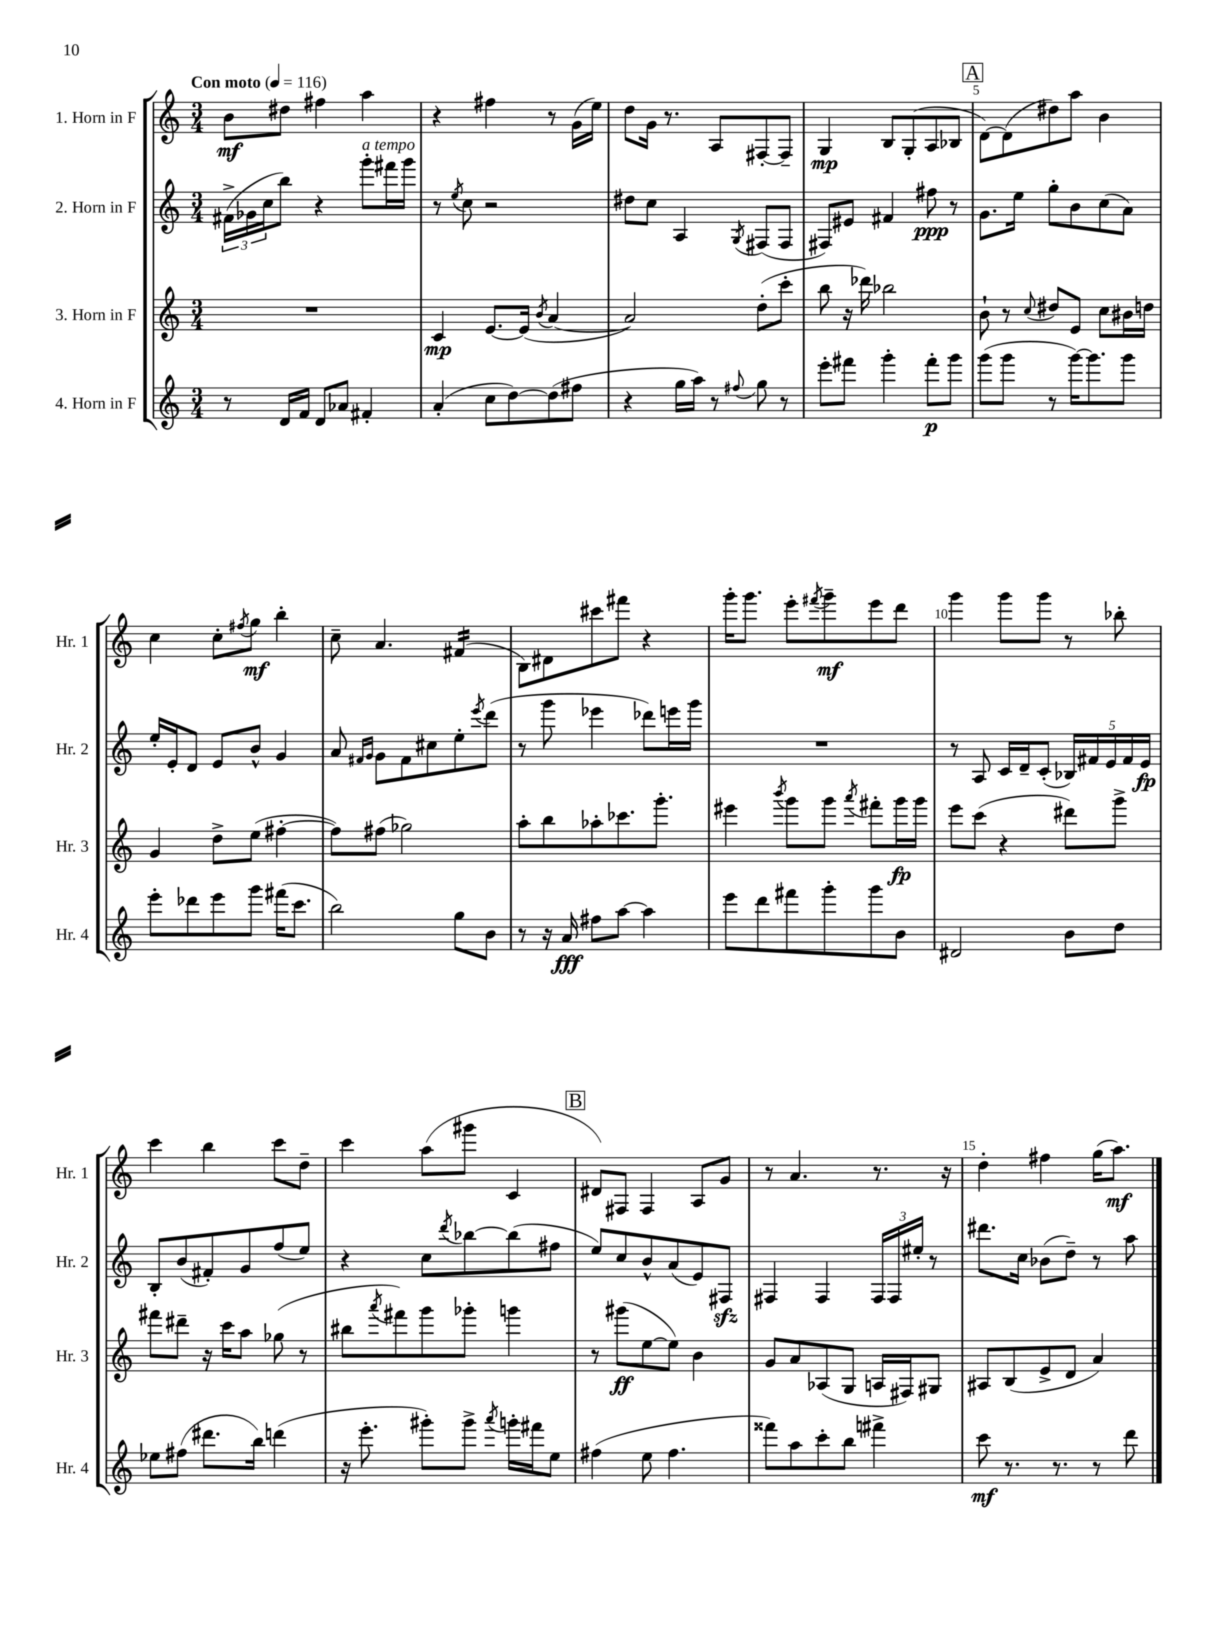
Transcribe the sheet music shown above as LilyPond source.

<<
\new StaffGroup <<
\new Staff = "s0" \with { instrumentName = "1. Horn in F" shortInstrumentName = "Hr. 1" } {
    \clef treble \key c \major \numericTimeSignature \time 3/4 \tempo "Con moto" 4 = 116
    b'8\mf dis''8 fis''4 a''4 |
    r4 fis''4 r8 g'16( e''16) |
    d''8 g'16 r8. a8 fis8~-. fis8-- |
    g4\mp b8 g8-.( a8 bes8 |
    \mark \markup { \box "A" } d'8~) d'8( dis''8) a''8 b'4 |
    c''4 c''8-. \acciaccatura { fis''8 } g''8\mf b''4-. |
    c''8-- a'4. fis'4:16( |
    b8) dis'8 cis'''8 fis'''8 r4 |
    g'''16-. g'''8. e'''8-. \acciaccatura { fis'''8 } g'''8--\mf e'''8 d'''8 |
    g'''4 g'''8 g'''8 r8 bes''8-. |
    c'''4 b''4 c'''8 d''8-- |
    c'''4 a''8( gis'''8 c'4 |
    \mark \markup { \box "B" } dis'8) fis8 fis4 a8 g'8 |
    r8 a'4. r8. r16 |
    d''4-. fis''4 g''16( a''8.\mf) \bar "|." |
}
\new Staff = "s1" \with { instrumentName = "2. Horn in F" shortInstrumentName = "Hr. 2" } {
    \clef treble \key c \major \numericTimeSignature \time 3/4
    \tuplet 3/2 { fis'16->( ges'16 c''16 } b''8) r4 g'''8-.^\markup { \italic "a tempo" } fis'''16 g'''16 |
    r8 \acciaccatura { e''8 } c''8 r2 |
    dis''8 c''8 a4 \acciaccatura { g8 } fis8( fis8 |
    fis8) eis'8 fis'4 fis''8\ppp r8 |
    \mark \markup { \box "A" } g'8. e''16 g''8-. b'8 c''8( a'8) |
    e''16-. e'16-. d'8 e'8 b'8-^ g'4 |
    a'8 \grace { fis'16 g'16 } g'8 fis'8 cis''8 e''8-. \acciaccatura { e'''8 } d'''8( |
    r8 g'''8 ees'''4 des'''8) e'''16 g'''16 |
    R2. |
    r8 a8 c'16 d'16-- c'8-.( \tuplet 5/4 { bes16) fis'16 e'16 fis'16 e'16\fp } |
    b8-. b'8( fis'8-.) g'8 f''8( e''8) |
    r4 c''8 \acciaccatura { d'''8 } bes''8~ bes''8( fis''8 |
    \mark \markup { \box "B" } e''8) c''8 b'8-^ a'8( e'8) fis8\sfz |
    fis4 fis4 \tuplet 3/2 { fis16 fis16 eis''16-. } r8 |
    dis'''8. c''16 bes'8( d''8--) r8 a''8 \bar "|." |
}
\new Staff = "s2" \with { instrumentName = "3. Horn in F" shortInstrumentName = "Hr. 3" } {
    \clef treble \key c \major \numericTimeSignature \time 3/4
    R2. |
    c'4\mp e'8.~ e'16( \acciaccatura { b'8 } a'4~ |
    a'2) d''8-.( c'''8-. |
    b''8 r16 des'''16) bes''2 |
    \mark \markup { \box "A" } b'8-! r8 \appoggiatura { c''8 } dis''8 e'8 c''8 bis'16 d''16 |
    g'4 d''8-> e''8( fis''4~-. |
    fis''8) fis''8( ges''2) |
    a''8-. b''8 aes''8-. ces'''8. g'''8.-. |
    eis'''4 \acciaccatura { b'''8 } g'''8 g'''8 \acciaccatura { a'''8 } fis'''8-. g'''16\fp g'''16 |
    e'''8 c'''8( r4 dis'''8) g'''8-> |
    fis'''8 dis'''8-- r16 c'''16 a''8 ges''8( r8 |
    bis''8 \acciaccatura { a'''8 } fis'''8) g'''8 ges'''8-. g'''4 |
    \mark \markup { \box "B" } r8 gis'''8\ff( e''8~ e''8) b'4 |
    g'8 a'8 aes8( g8 a16 fis16) gis8 |
    ais8 b8( e'8-> d'8 a'4) \bar "|." |
}
\new Staff = "s3" \with { instrumentName = "4. Horn in F" shortInstrumentName = "Hr. 4" } {
    \clef treble \key c \major \numericTimeSignature \time 3/4
    r8 d'16 f'16 d'8 aes'8 fis'4-. |
    a'4-.( c''8 d''8~) d''8( fis''8 |
    r4 g''16 a''16) r8 \appoggiatura { fis''8 } g''8 r8 |
    e'''8-. fis'''8 g'''4-. fis'''8-.\p g'''8 |
    \mark \markup { \box "A" } g'''8( g'''8 r8 g'''16~) g'''8. g'''8 |
    e'''8-. des'''8 e'''8 g'''8 fis'''16( c'''8. |
    b''2) g''8 b'8 |
    r8 r16 a'16\fff fis''8 a''8~ a''4 |
    e'''8 d'''8 fis'''8 g'''8-. g'''8 b'8 |
    dis'2 b'8 d''8 |
    ees''8 fis''8( dis'''8. b''16) d'''4( |
    r16 e'''8.-. gis'''8-.) gis'''8-> \acciaccatura { a'''8 } g'''16-. fis'''16 e''8 |
    \mark \markup { \box "B" } fis''4( e''8 fis''4. |
    fisis'''8) a''8 c'''8-. b''8 fis'''4-> |
    c'''8\mf r8. r8. r8 d'''8 \bar "|." |
}
>>
>>
\layout { \context { \Score \override BarNumber.break-visibility = ##(#f #t #t) barNumberVisibility = #(every-nth-bar-number-visible 5) } }
